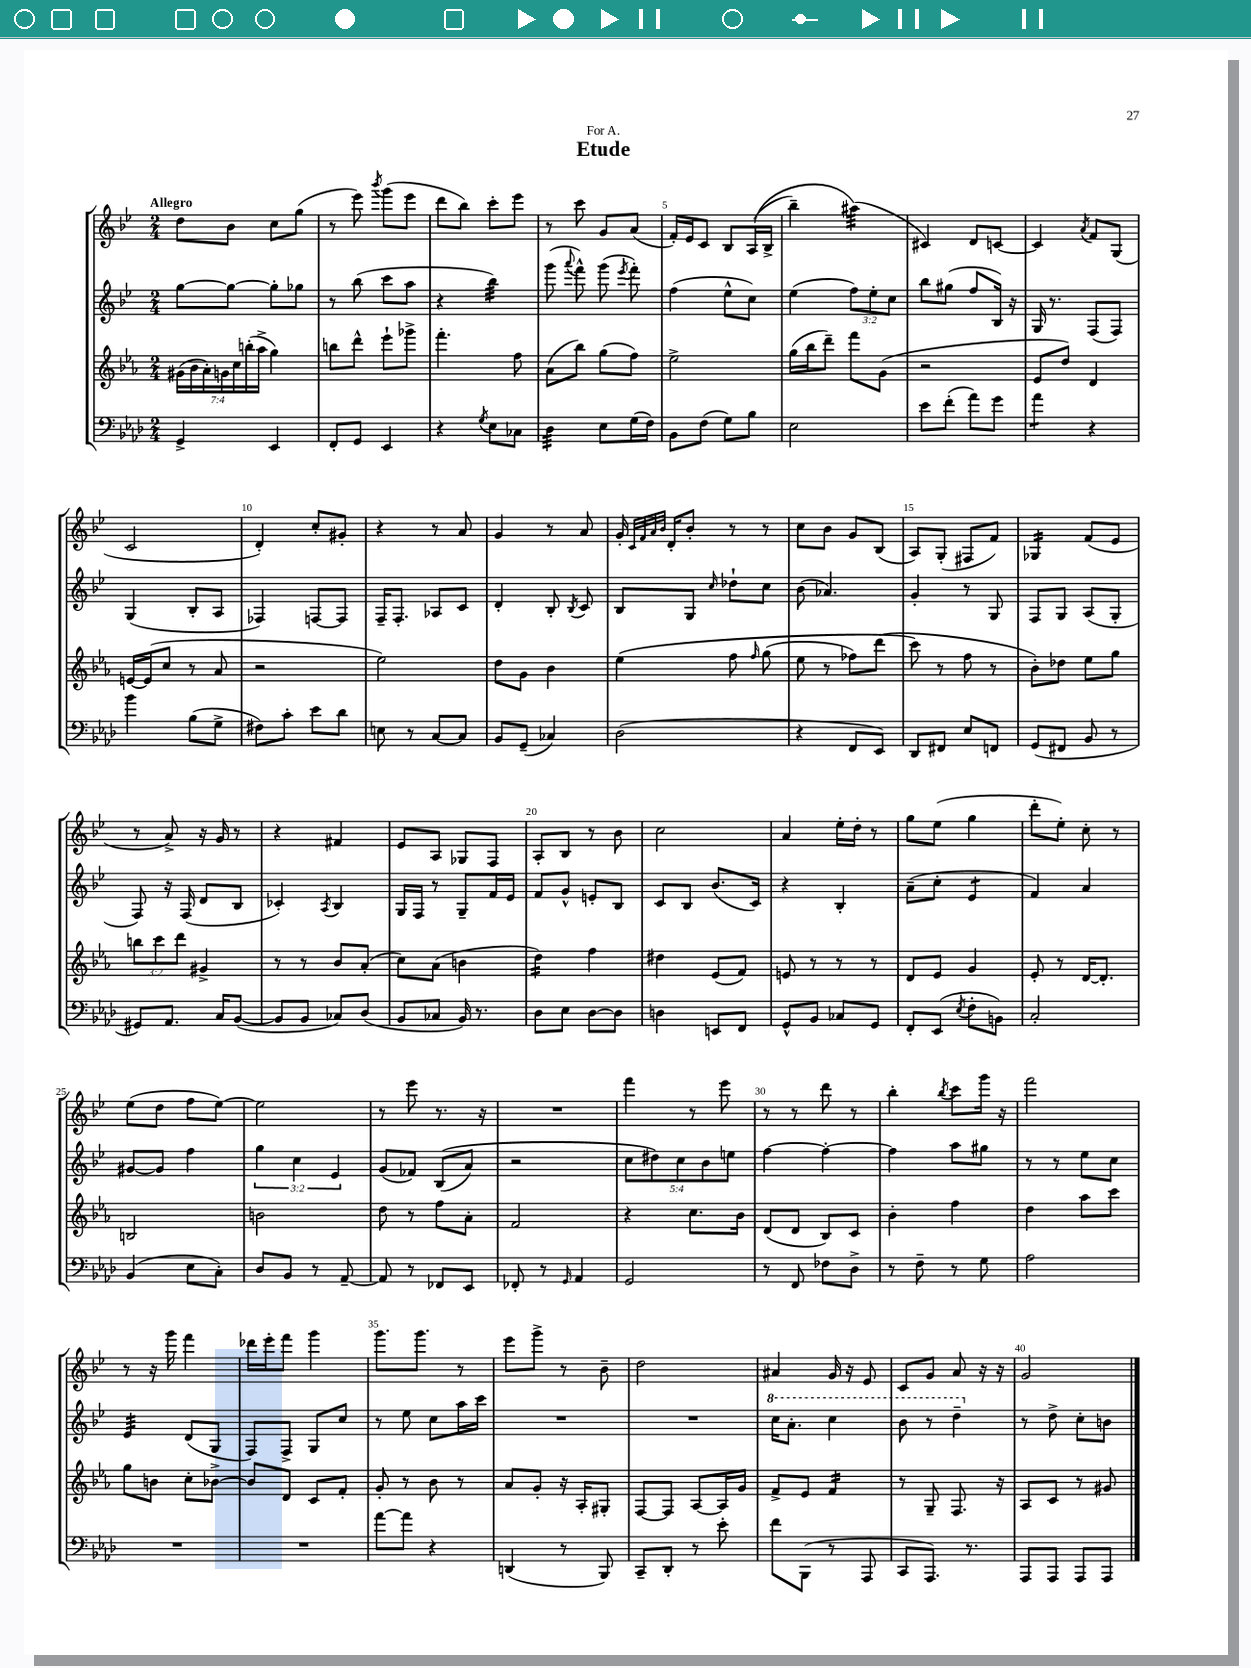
\header { title = "Etude" dedication = "For A." }
<<
\new StaffGroup <<
\new Staff = "s0" {
    \clef treble \key bes \major \numericTimeSignature \time 2/4 \tempo "Allegro"
    \autoBeamOff d''8[ bes'8] c''8[ g''8]( |
    r8 ees'''8) \acciaccatura { bes'''8 } g'''8[( ees'''8] |
    d'''8[ bes''8]) c'''8[-. ees'''8] |
    r8 c'''8 g'8[ a'8]( |
    f'16[-.) ees'16 c'8] bes8[ a16(\( bes16]-> |
    bes''4--) ais''4:32(\) |
    cis'4) d'8[ c'8]~ |
    c'4 \acciaccatura { a'8 } f'8[ g8]( |
    c'2 |
    d'4-.) c''8[-. gis'8]-. |
    r4 r8 a'8 |
    g'4 r8 a'8 |
    g'16-. \grace { c'32[ f'32 a'32 bes'32] } d'16[-. bes'8]-. r8 r8 |
    c''8[ bes'8] g'8[ bes8]( |
    a8[) g8]-.( fis8[ f'8]) |
    ges4:16 f'8[( ees'8] |
    r8 a'8->) r16 g'16 r8 |
    r4 fis'4 |
    ees'8[ a8] ges8[ f8] |
    a8[-. bes8] r8 bes'8 |
    c''2 |
    a'4 ees''16[-. d''16]-. r8 |
    g''8[ ees''8]( g''4 |
    d'''8[-. ees''8]-.) c''8-. r8 |
    ees''8[( d''8] f''8[ ees''8]~) |
    ees''2 |
    r8 ees'''8 r8. r16 |
    R2 |
    f'''4 r8 ees'''8 |
    r8 r8 d'''8 r8 |
    bes''4-. \acciaccatura { bes''8 } c'''8[ g'''16] r16 |
    f'''2 |
    r8 r16 g'''16 f'''4 |
    des'''16[ ees'''16-. f'''8] g'''4 |
    g'''8.[ g'''8.] r8 |
    ees'''8[ g'''8]-> r8 bes'8-- |
    d''2 |
    ais'4 g'16 r16 ees'8 |
    c'8[ g'8] a'8 r16 r16 |
    g'2 \bar "|." |
}
\new Staff = "s1" {
    \clef treble \key bes \major \numericTimeSignature \time 2/4 \override Staff.TupletNumber.text = #tuplet-number::calc-fraction-text
    \autoBeamOff g''8[~ g''8]~ g''8[-. ges''8] |
    r8 bes''8( c'''8[ a''8] |
    r4 bes''4:32) |
    g'''8( \appoggiatura { a'''8 } f'''8-^) g'''8( \acciaccatura { ees'''8 } f'''8-.) |
    f''4( ees''8[-^ c''8]) |
    ees''4( \tuplet 3/2 { f''8[) ees''8-. c''8] } |
    bes''8[ gis''8]( f''8[ bes16]) r16 |
    g16 r8. f8[( f8]) |
    g4( bes8[-. a8] |
    fes4) f8[~ f8] |
    f16[-- f8.]-. aes8[ c'8] |
    d'4-. bes8-. \acciaccatura { bes8 } c'8 |
    bes8[ g8] \grace { c''16 } des''8[-! c''8] |
    bes'8( aes'4.) |
    g'4-. r8 g8 |
    f8[ g8] a8[( g8]-. |
    f8) r16 f16( d'8[ bes8] |
    ces'4-.) \acciaccatura { a8 } bes4 |
    g16[ f16] r8 g8[-- f'16 ees'16] |
    f'8[ g'8]-^ e'8[-. bes8] |
    c'8[ bes8] bes'8.[( c'16]) |
    r4 bes4-. |
    a'8[--( c''8]-. ees'4:8 |
    f'4) a'4 |
    gis'8[~ gis'8] f''4 |
    \tuplet 3/2 { g''4 c''4 ees'4 } |
    g'8[( fes'8]) bes8[(\( a'8]) |
    r2 |
    \tuplet 5/4 { c''8[ dis''8\) c''8 bes'8 e''8] } |
    f''4~ f''4~-. |
    f''4 a''8[ gis''8] |
    r8 r8 ees''8[ c''8] |
    ees'4:32 d'8[( g8] |
    f8[) f8]-> g8[ c''8] |
    r8 ees''8 c''8[ a''16 c'''16] |
    R2 |
    R2 |
    \ottava #1 c'''16[ a''8.]-. c'''4 |
    bes''8 r8 d'''4-- \ottava #0 |
    r8 d''8-> c''8[-. b'8] \bar "|." |
}
\new Staff = "s2" {
    \clef treble \key ees \major \numericTimeSignature \time 2/4 \override Staff.TupletNumber.text = #tuplet-number::calc-fraction-text
    \autoBeamOff \tuplet 7/4 { gis'16[( bes'16 aes'16-.) g'16 c''16 b''16-.( aes''16]-> } g''4) |
    b''8[ d'''8]-^ ees'''8[-! ges'''8]-> |
    f'''4.-. f''8 |
    aes'8[( bes''8]) g''8[( f''8]) |
    ees''2-> |
    g''16[( bes''16 d'''8]--) f'''8[ g'8]( |
    r2 |
    ees'8[ d''8]) d'4 |
    e'16[~ e'16( c''8] r8 aes'8 |
    r2 |
    ees''2) |
    d''8[ g'8] bes'4 |
    ees''4\( f''8 \grace { f''16 } g''8( |
    ees''8 r8 fes''8[) d'''8]( |
    c'''8\) r8 f''8 r8 |
    bes'8[-.) des''8] ees''8[ g''8] |
    \tuplet 3/2 { b''8[ c'''8 d'''8] } gis'4-> |
    r8 r8 bes'8[ aes'8]-.( |
    c''8[) aes'8]( b'4 |
    d''4:16) f''4 |
    dis''4 ees'8[( f'8]) |
    e'8 r8 r8 r8 |
    d'8[ ees'8] g'4 |
    ees'8-. r8 d'16[~ d'8.]-. |
    b2 |
    b'2 |
    d''8 r8 f''8[ aes'8]-. |
    f'2 |
    r4 c''8.[ bes'16] |
    d'8[( d'8] bes8[) c'8] |
    bes'4-. f''4 |
    d''4 aes''8[ c'''8] |
    g''8[ b'8] c''8[-. bes'8]~-> |
    bes'8[ d'8] c'8[ f'8]-. |
    g'8-. r8 bes'8 r8 |
    aes'8[ g'8]-. r16 aes16[-. gis8]-. |
    f8[~ f8] aes8[~ aes16 g'16] |
    f'8[-> ees'8] f'4:16 |
    r8 g8-- f8. r16 |
    aes8[ c'8] r8 gis'8 \bar "|." |
}
\new Staff = "s3" {
    \clef bass \key aes \major \numericTimeSignature \time 2/4
    \autoBeamOff g,4-> ees,4 |
    f,8[-. g,8] ees,4 |
    r4 \acciaccatura { g8 } ees8[ ces8] |
    des4:32 ees8[ g16( f16]) |
    bes,8[ f8]( g8[) bes8] |
    ees2 |
    ees'8[ f'8]-.( aes'8[) g'8] |
    aes'4:8 r4 |
    bes'4 bes8[( g8]-> |
    fis8[) c'8]-. ees'8[ des'8] |
    e8 r8 c8[~ c8] |
    bes,8[ g,8]--( ces4) |
    des2( |
    r4 f,8[ ees,8]) |
    des,8[ fis,8] ees8[ f,8] |
    g,8[( fis,8] bes,8 r8 |
    gis,8[) aes,8.] c16[ bes,8]~( |
    bes,8[ bes,8] ces8[) des8]( |
    bes,8[ ces8] bes,16) r8. |
    des8[ ees8] des8[~ des8] |
    d4 e,8[ f,8] |
    g,8[-^ bes,8] ces8[ g,8] |
    f,8[-. ees,8]( \acciaccatura { ees8 } f8[-. b,8]) |
    c2-. |
    bes,4( ees8[ c8]-.) |
    des8[ bes,8] r8 aes,8~-- |
    aes,8 r8 fes,8[ ees,8] |
    fes,8-. r8 \grace { g,16 } aes,4 |
    g,2 |
    r8 f,8 fes8[ des8]-> |
    r8 f8-- r8 g8 |
    aes2 |
    R2 |
    R2 |
    aes'8[~ aes'8] r4 |
    d,4( r8 bes,,8) |
    c,8[-- des,8]-. r8 ees'8-. |
    f'8[ bes,,8]( r8 aes,,8 |
    c,8[ aes,,8.]) r8. |
    aes,,8[ aes,,8] aes,,8[ aes,,8] \bar "|." |
}
>>
>>
\layout { \context { \Score \override BarNumber.break-visibility = ##(#f #t #t) barNumberVisibility = #(every-nth-bar-number-visible 5) } }
